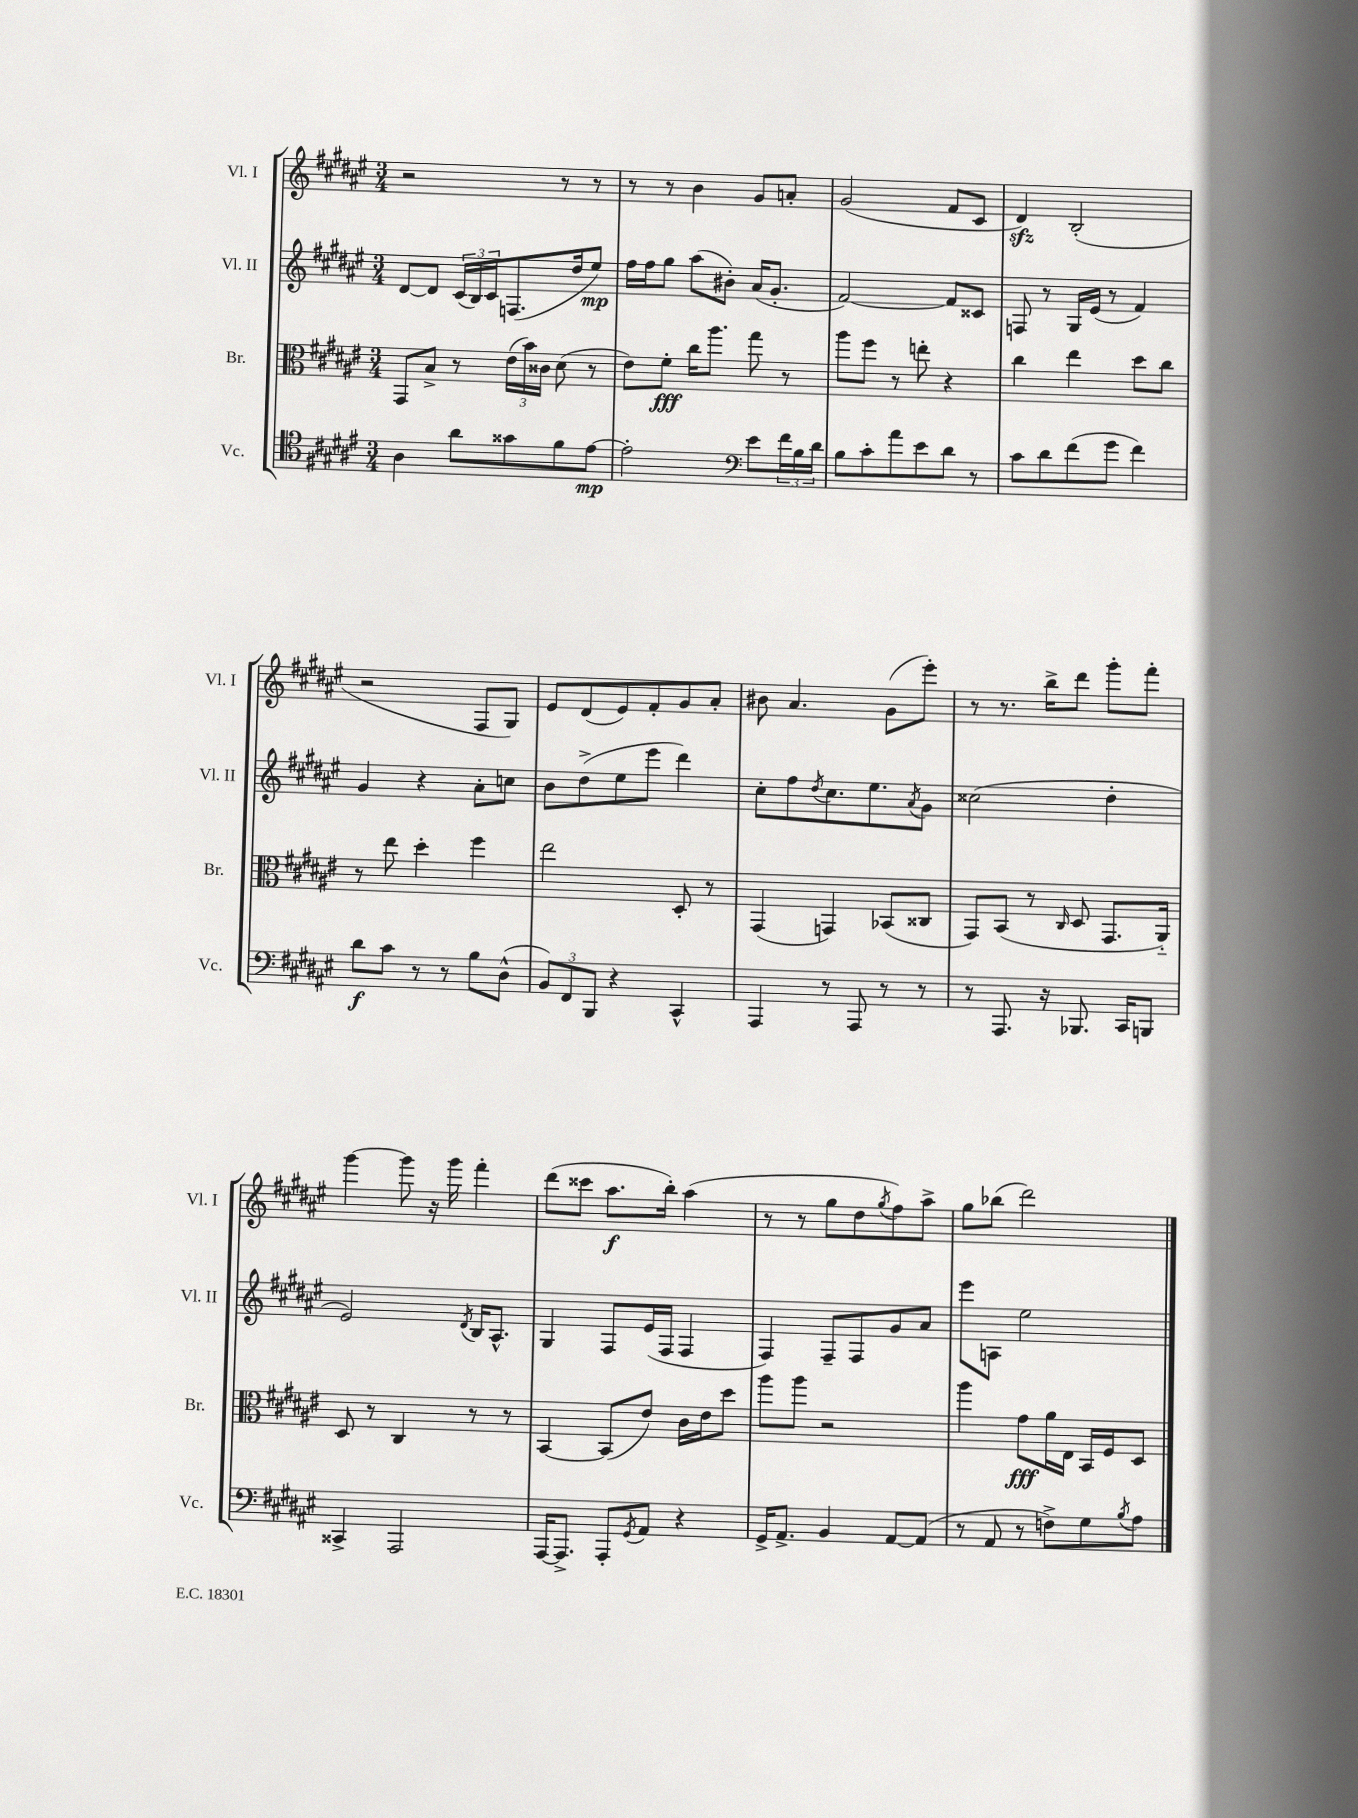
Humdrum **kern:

**kern	**dynam	**kern	**dynam	**kern	**dynam	**kern	**dynam
*part4	*part4	*part3	*part3	*part2	*part2	*part1	*part1
*staff4	*staff4	*staff3	*staff3	*staff2	*staff2	*staff1	*staff1
*I"Vc.	*	*I"Br.	*	*I"Vl. II	*	*I"Vl. I	*
*I'Vc.	*	*I'Br.	*	*I'Vl. II	*	*I'Vl. I	*
*clefC4	*	*clefC3	*	*clefG2	*	*clefG2	*
*k[f#c#g#d#a#e#]	*	*k[f#c#g#d#a#e#]	*	*k[f#c#g#d#a#e#]	*	*k[f#c#g#d#a#e#]	*
*M3/4	*	*M3/4	*	*M3/4	*	*M3/4	*
=6	=6	=6	=6	=6	=6	=6	=6
4A#\	.	8GG#/L	.	[8d#/L	.	2r	.
.	.	8B^/J	.	8d#/J]	.	.	.
8a#\L	.	8r	.	(24c#/LL	.	.	.
.	.	.	.	24B/)	.	.	.
.	.	.	.	24c#/J	.	.	.
8g##X\	.	(24e#\LL	.	(8.Fn/	.	.	.
.	.	24b\)	.	.	.	.	.
.	.	24c##X\JJ	.	.	.	.	.
8f#\	.	(8d#\	.	.	.	8r	.
.	.	.	.	16dd#/k	.	.	.
[8e#\J	mp	8r	.	8ee#/J)	mp	8r	.
=7	=7	=7	=7	=7	=7	=7	=7
2e#'\]	.	8e#\L)	.	16ff#\LL	.	8r	.
.	.	.	.	16ff#\J	.	.	.
.	.	8f#'\J	fff	8gg#\J	.	8r	.
.	.	16cc#\KL	.	(8aa#\L	.	4b\	.
.	.	8.aa#\J	.	.	.	.	.
.	.	.	.	8b#X'\J)	.	.	.
*clefF4	*	*	*	*	*	*	*
8e#\L	.	8gg#\	.	(16a#/KL	.	8g#/L	.
.	.	.	.	8.g#'/J	.	.	.
24f#\L	.	8r	.	.	.	8an'/J	.
24B\	.	.	.	.	.	.	.
24d#\JJ	.	.	.	.	.	.	.
=8	=8	=8	=8	=8	=8	=8	=8
8B\L	.	8aa#\L	.	[2f#/)	.	(2g#/	.
8c#'\	.	8ff#\J	.	.	.	.	.
8a#\	.	8r	.	.	.	.	.
8e#\	.	8een'\	.	.	.	.	.
8d#\J	.	4r	.	8f#/L]	.	8f#/L	.
8r	.	.	.	8c##X/J	.	8c#/J	.
=9	=9	=9	=9	=9	=9	=9	=9
8c#\L	.	4cc#\	.	8Fn/	.	4d#zz/)	.
8d#\	.	.	.	8r	.	.	.
(8f#\	.	4ee#\	.	16G#/LL	.	(2B'/	.
.	.	.	.	(16e#/JJ	.	.	.
8g#\J	.	.	.	8r	.	.	.
4f#\)	.	8dd#\L	.	4f#/)	.	.	.
.	.	8cc#\J	.	.	.	.	.
!!LO:LB:g=z
=10	=10	=10	=10	=10	=10	=10	=10
8d#\L	f	8r	.	4g#/	.	2r	.
8c#\J	.	8ee#\	.	.	.	.	.
8r	.	4dd#'\	.	4r	.	.	.
8r	.	.	.	.	.	.	.
8B\L	.	4ff#\	.	8a#'\L	.	8F#/L	.
(8D#^^\J	.	.	.	8ccn\J	.	8G#/J)	.
=11	=11	=11	=11	=11	=11	=11	=11
12BB/L)	.	2ee#\	.	8b\L	.	8e#/L	.
12FF#/	.	.	.	.	.	.	.
.	.	.	.	(8dd#^\	.	(8d#/	.
12BBB/J	.	.	.	.	.	.	.
4r	.	.	.	8ee#\	.	8e#/)	.
.	.	.	.	8eee#\J	.	8f#'/	.
4CC#^^/	.	8D#'/	.	4ddd#\)	.	8g#/	.
.	.	8r	.	.	.	8a#'/J	.
=12	=12	=12	=12	=12	=12	=12	=12
4AAA#/	.	(4GG#/	.	8cc#'\L	.	8b#X\	.
.	.	.	.	8ff#\	.	4.a#/	.
.	.	.	.	8qdd#/	.	.	.
8r	.	4GGn/)	.	8.cc#\	.	.	.
8AAA#/	.	.	.	.	.	.	.
.	.	.	.	8.ee#\	.	.	.
8r	.	(8BB-X/L	.	.	.	(8g#\L	.
.	.	.	.	8qa#/	.	.	.
8r	.	8C##X/J	.	8g#\J	.	8eee#'\J)	.
=13	=13	=13	=13	=13	=13	=13	=13
8r	.	8GG#/L)	.	(2cc##X\	.	8r	.
8.AAA#/	.	(8BB/J	.	.	.	8.r	.
.	.	8r	.	.	.	.	.
16r	.	.	.	.	.	16bb^\KL	.
.	.	16qqC#/	.	.	.	.	.
8.BBB-X/	.	8D#/	.	.	.	8ddd#\J	.
.	.	8.GG#/L	.	4dd#'\	.	8ggg#'\L	.
16CC#/KL	.	.	.	.	.	.	.
8BBBn/J	.	.	.	.	.	8fff#'\J	.
.	.	16AA#/Jk)	.	.	.	.	.
!!LO:LB:g=z
=14	=14	=14	=14	=14	=14	=14	=14
4CC##X^/	.	8D#/	.	2e#/)	.	[4ggg#\	.
.	.	8r	.	.	.	.	.
2AAA#/	.	4C#/	.	.	.	8ggg#\]	.
.	.	.	.	.	.	16r	.
.	.	.	.	.	.	16ggg#\	.
.	.	.	.	8qd#/	.	.	.
.	.	8r	.	16B/KL	.	4fff#'\	.
.	.	.	.	8.A#^^/J	.	.	.
.	.	8r	.	.	.	.	.
=15	=15	=15	=15	=15	=15	=15	=15
[16AAA#/KL	.	[4BB/	.	4G#/	.	(8ddd#\L	.
8.AAA#^/J]	.	.	.	.	.	.	.
.	.	.	.	.	.	8ccc##X\J	.
8AAA#'/L	.	(8BB/L]	.	8F#/L	.	8.aa#\L	f
8qGG#/	.	.	.	.	.	.	.
8AA#/J	.	8e#/J)	.	(16e#/L	.	.	.
.	.	.	.	16F#/JJ	.	16bb'\Jk)	.
4r	.	16c#\LL	.	4F#/	.	(4aa#\	.
.	.	16e#\J	.	.	.	.	.
.	.	8dd#\J	.	.	.	.	.
=16	=16	=16	=16	=16	=16	=16	=16
16GG#^/KL	.	8aa#\L	.	4F#/)	.	8r	.
8.AA#^/J	.	.	.	.	.	.	.
.	.	8aa#\J	.	.	.	8r	.
4BB/	.	2r	.	8F#~/L	.	8gg#\L	.
.	.	.	.	8F#/	.	8dd#\	.
.	.	.	.	.	.	8qgg#/	.
[8AA#/L	.	.	.	8g#/	.	8ff#\)	.
(8AA#/J]	.	.	.	8a#/J	.	8aa#^\J	.
=17	=17	=17	=17	=17	=17	=17	=17
8r	.	4aa#\	.	8eee#\L	.	8gg#\L	.
8AA#/	.	.	.	8An\J	.	(8bb-X\J	.
8r	.	8g#\L	fff	2ee#\	.	2ddd#\)	.
8Fn^\L)	.	16a#\L	.	.	.	.	.
.	.	16E#\JJ	.	.	.	.	.
8G#\	.	16BB/LL	.	.	.	.	.
.	.	16F#/J	.	.	.	.	.
8qB/	.	.	.	.	.	.	.
8A#\J	.	8D#/J	.	.	.	.	.
==	==	==	==	==	==	==	==
*-	*-	*-	*-	*-	*-	*-	*-
